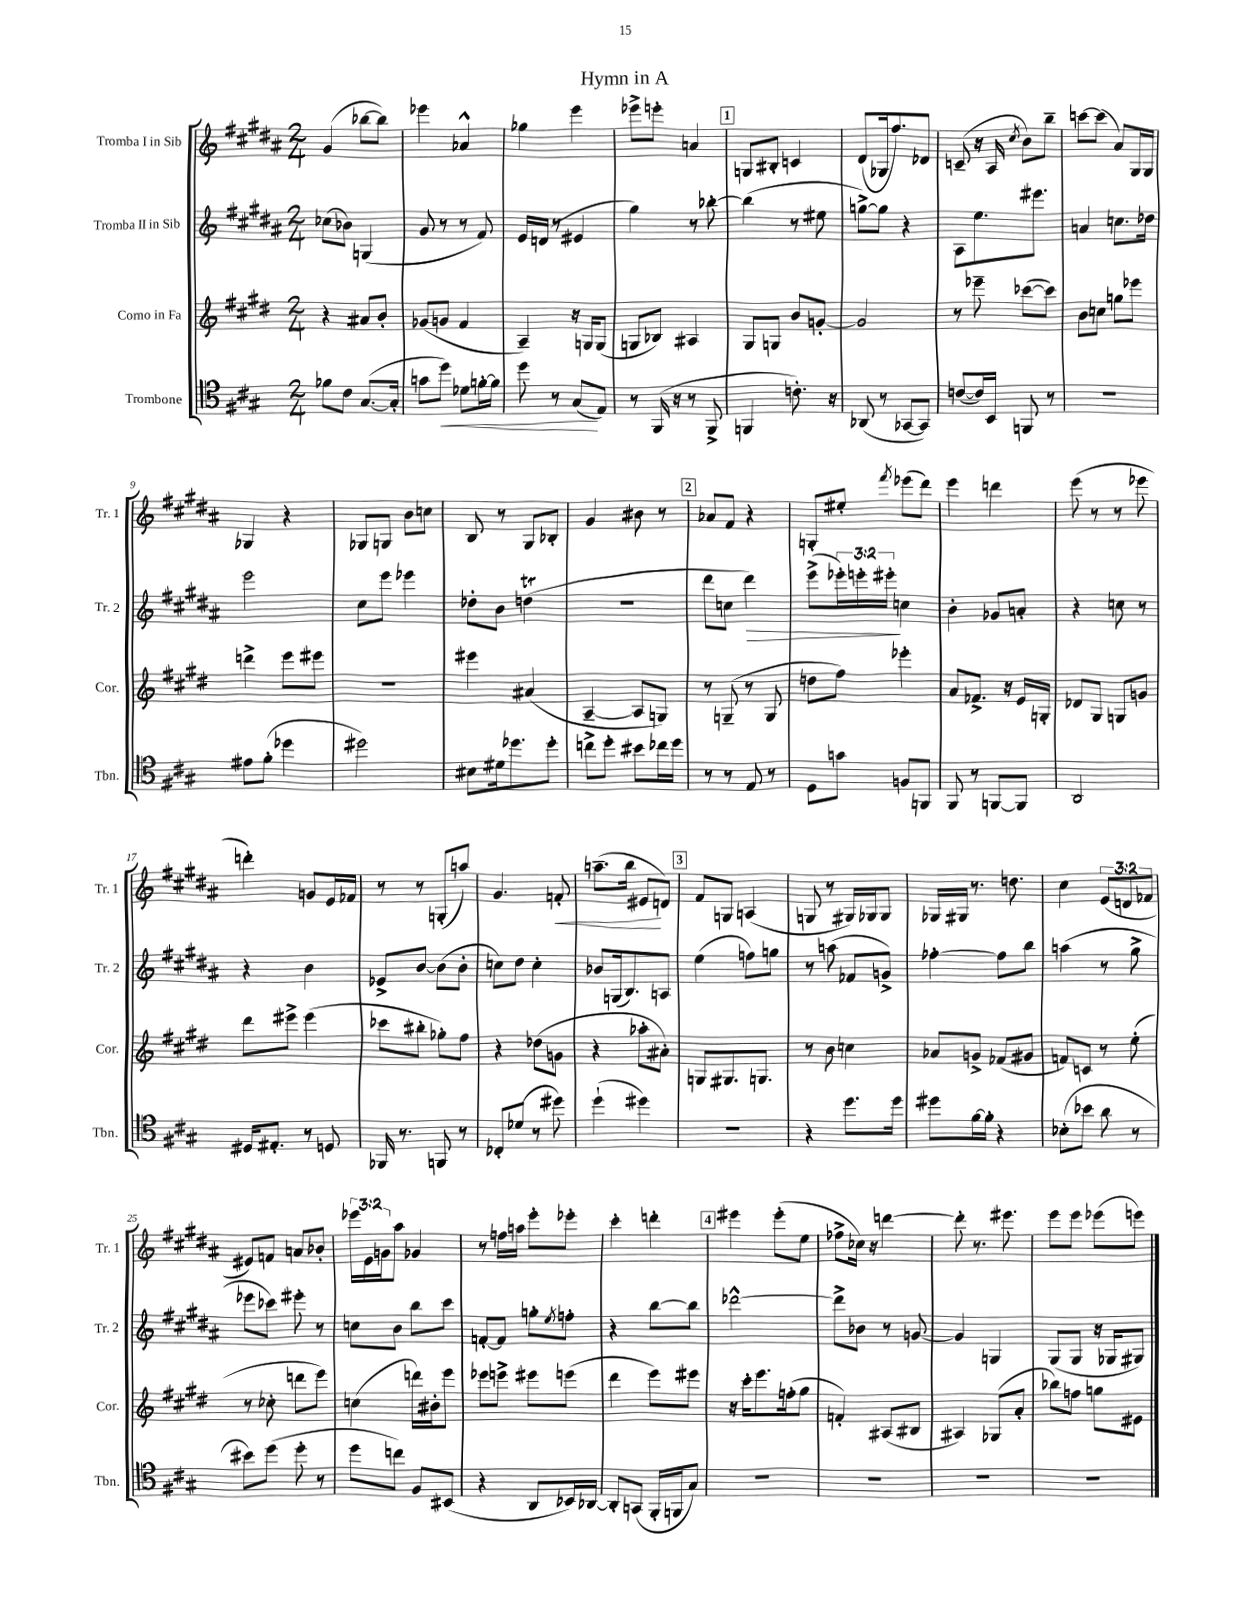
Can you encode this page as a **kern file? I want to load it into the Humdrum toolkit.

**kern	**dynam	**kern	**kern	**dynam	**kern	**dynam
*part4	*part4	*part3	*part2	*part2	*part1	*part1
*staff4	*staff4	*staff3	*staff2	*staff2	*staff1	*staff1
*I"Trombone	*	*I"Corno in Fa	*I"Tromba II in Sib	*	*I"Tromba I in Sib	*
*I'Tbn.	*	*I'Cor.	*I'Tr. 2	*	*I'Tr. 1	*
*clefC4	*	*clefG2	*clefG2	*	*clefG2	*
*k[f#c#g#]	*	*k[f#c#g#d#]	*k[f#c#g#d#a#]	*	*k[f#c#g#d#a#]	*
*M2/4	*	*M2/4	*M2/4	*	*M2/4	*
=1	=1	=1	=1	=1	=1	=1
8f-X\L	.	4r	(8cc-X\L	.	(4g#/	.
8c#\J	.	.	8b-X\J)	.	.	.
([8.G#/L	.	8a#X/L	(4Gn/	.	[8bb-X\L	.
.	.	8b'/J	.	.	8bb-\J])	.
16G#'/Jk]	.	.	.	.	.	.
=2	=2	=2	=2	=2	=2	=2
8gn\L	.	(8g-X/L	8g#/	.	4eee-X\	.
!	!LO:HP:b	!	!	!	!	!
8dd\J)	<	8gn/J	8r	.	.	.
8d-X\L	.	4f#/	8r	.	4a-X^^/	.
[16fn'\L	.	.	8f#/)	.	.	.
16f\JJ]	.	.	.	.	.	.
=3	=3	=3	=3	=3	=3	=3
8dd\	.	4A~/)	16e/LL	.	4gg-X\	.
.	.	.	(16dn/JJ	.	.	.
8r	.	.	8r	.	.	.
(8G#/L	.	16r	4e#X/	.	4eee\	.
.	.	16Gn/KL	.	.	.	.
8E/J)	[	(8G/J	.	.	.	.
=4	=4	=4	=4	=4	=4	=4
8r	.	8Gn/L	4gg#\)	.	8eee-X^\L	.
(16FF#/	.	8B-X/J)	.	.	8eeen'\J	.
16r	.	.	.	.	.	.
8r	.	4A#X/	8r	.	4an/	.
8FF#^/	.	.	[8bb-X'\	.	.	.
!!LO:REH:place=s1:t=1
=5	=5	=5	=5	=5	=5	=5
4FFn/	.	8G#/L	(4bb-\]	.	8Gn/L	.
.	.	8Gn/J	.	.	8B#X'/J	.
8.cn'\)	.	8b/L	8r	.	4cn/	.
.	.	[8gn'/J	8ee#X\	.	.	.
16r	.	.	.	.	.	.
=6	=6	=6	=6	=6	=6	=6
(8AA-X/	.	2g/]	[8ggn^\L)	.	(8d#/L	.
8r	.	.	8gg\J]	.	16G-X/k	.
.	.	.	.	.	8.ff#/)	.
[8GG-X/L	.	.	4r	.	.	.
8GG-/J])	.	.	.	.	8d-X/J	.
=7	=7	=7	=7	=7	=7	=7
([8cn/L	.	8r	8A#\L	.	(8cn~/	.
16c/L])	.	8eee-X~\	8.ee\	.	16r	.
16BB/JJ	.	.	.	.	16A#/	.
.	.	.	.	.	8qcc#/	.
8FFn/	.	([8ccc-X\L	.	.	8b\L)	.
.	.	.	8.eee#X\J	.	.	.
8r	.	8ccc-\J])	.	.	8bb~\J	.
=8	=8	=8	=8	=8	=8	=8
2r	.	8b\L	4an/	.	[8cccn\L	.
.	.	8ccn\J	.	.	(8ccc\J]	.
.	.	8ggn\L	8.ccn\L	.	8a#/L)	.
.	.	8eee-X\J	.	.	16G#/L	.
.	.	.	16dd-X\Jk	.	16G#/JJ	.
!!LO:LB:g=z
=9	=9	=9	=9	=9	=9	=9
8e#X\L	.	4dddn^\	2eee\	.	4G-X/	.
(8f#'\J	.	.	.	.	.	.
4dd-X\	.	8eee\L	.	.	4r	.
.	.	8eee#X\J	.	.	.	.
=10	=10	=10	=10	=10	=10	=10
2dd#X\)	.	2r	8cc#\L	.	8G-X/L	.
.	.	.	8eee\J	.	8Gn/J	.
.	.	.	4eee-X\	.	8b\L	.
.	.	.	.	.	8ccn\J	.
=11	=11	=11	=11	=11	=11	=11
8B#X\L	.	4eee#X\	8dd-X'\L	.	8B/	.
16d#X\k	.	.	8b\J	.	8r	.
8.dd-X\	.	.	.	.	.	.
.	.	(4a#X/	(4ddnT\	.	8G#/L	.
8dd-'\J	.	.	.	.	8B-X'/J	.
=12	=12	=12	=12	=12	=12	=12
8ccn^\L	.	[4A~/	2r	.	4g#/	.
8dd'\J	.	.	.	.	.	.
8b#X\L	.	8A/L]	.	.	8b#X\	.
16cc-X\L	.	8Gn/J)	.	.	8r	.
16dd\JJ	.	.	.	.	.	.
!!LO:REH:place=s1:t=2
=13	=13	=13	=13	=13	=13	=13
8r	.	8r	8ddd#\L	.	8a-X/L	.
8r	.	(8Gn~/	8ccn\J	.	8f#/J	.
!	!	!	!	!LO:HP:b	!	!
8E/	.	8r	4ddd#\)	>	4r	.
8r	.	8G/	.	.	.	.
=14	=14	=14	=14	=14	=14	=14
8D\L	.	8ddn\L	(8eee^\L	.	8Gn'/L	.
8gn\J	.	8ff#\J)	24eee-X'\L)	.	8ee#X'/J	.
.	.	.	24eeen'\	.	.	.
.	.	.	24eee#X'\JJ	.	.	.
.	.	.	.	.	8qfff#/	.
8Fn/L	.	4eee-X'\	4ccn\	]	(8eee-X\L	.
8FFn/J	.	.	.	.	8ddd#\J)	.
=15	=15	=15	=15	=15	=15	=15
8FF#/	.	8a/L	4b'\	.	4eee\	.
8r	.	8.f-X^/J	.	.	.	.
[8FFn/L	.	.	8g-X/L	.	4dddn\	.
.	.	16r	.	.	.	.
8FF/J]	.	16e/LL	8an'/J	.	.	.
.	.	16Gn'/JJ	.	.	.	.
=16	=16	=16	=16	=16	=16	=16
2AA/	.	8d-X/L	4r	.	(8eee\	.
.	.	8G#/J	.	.	8r	.
.	.	8Gn/L	8ccn\	.	8r	.
.	.	8gn/J	8r	.	8eee-X\	.
!!LO:LB:g=z
=17	=17	=17	=17	=17	=17	=17
16D#X/KL	.	8ddd#\L	4r	.	4dddn'\)	.
8.E#X'/J	.	.	.	.	.	.
.	.	8eee#X^\J	.	.	.	.
8r	.	(4eee#\	4b\	.	8gn/L	.
8Dn/	.	.	.	.	16e/L	.
.	.	.	.	.	16f-X/JJ	.
=18	=18	=18	=18	=18	=18	=18
16FF-X/	.	8ccc-X\L	8e-X^/L	.	8r	.
8.r	.	.	.	.	.	.
.	.	8bb#X'\J	[8b/J	.	8r	.
8FFn/	.	8gg-X'\L)	(8b\L]	.	(8Gn'/L	.
8r	.	8ff#\J	8b'\J	.	8aan/J)	.
=19	=19	=19	=19	=19	=19	=19
8C-X'/L	.	4r	8ccn\L)	.	4.g#/	.
(8d-X/J	.	.	8dd#\J	.	.	.
8r	.	(8dd-X\L	4cc'\	.	.	.
!	!	!	!	!	!	!LO:HP:b
8dd#X\)	.	8gn\J	.	.	8fn'/	<
=20	=20	=20	=20	=20	=20	=20
(4dd`\	.	4r	8b-X/L	.	(8.aan~\L	.
.	.	.	(16Gn/k	.	.	.
.	.	.	8.B/)	.	16bb\Jk	.
4dd#X\)	.	8aa-X'\L	.	.	8e#X/L	.
.	.	8a#X'\J)	8An/J	.	8dn/J)	[
!!LO:REH:place=s1:t=3
=21	=21	=21	=21	=21	=21	=21
2r	.	8Gn/L	(4ee\	.	8f#/L	.
.	.	8.G#X/	.	.	8Gn/J	.
.	.	.	8ffn\L)	.	(4An/	.
.	.	8.Gn/J	.	.	.	.
.	.	.	8ggn\J	.	.	.
=22	=22	=22	=22	=22	=22	=22
4r	.	8r	8r	.	8Gn/	.
.	.	8b\	(8aan\	.	8r	.
8.dd\L	.	4ccn\	8f-X/L	.	16G#X/LL)	.
.	.	.	.	.	16G-X/J	.
.	.	.	8gn^/J)	.	8G-/J	.
16dd\Jk	.	.	.	.	.	.
=23	=23	=23	=23	=23	=23	=23
8dd#X\L	.	8a-X/L	[4ff-X'\	.	16G-X/LL	.
.	.	.	.	.	16G#X/JJ	.
[16f#\L	.	8gn^/J	.	.	8.r	.
16f#'\JJ]	.	.	.	.	.	.
4r	.	(8f-X/L	8ff-\L]	.	.	.
.	.	.	.	.	8.ddn\	.
.	.	8g#X/J	8bb\J	.	.	.
=24	=24	=24	=24	=24	=24	=24
(8B-X'\L	.	8fn/L)	(4aan\	.	4cc#\	.
8b-X\J	.	8cn/J	.	.	.	.
8a\	.	8r	8r	.	(12e/L	.
.	.	.	.	.	12dn/	.
8r	.	(8ee'\	8gg#^\	.	.	.
.	.	.	.	.	12f-X/J	.
!!LO:LB:g=z
=25	=25	=25	=25	=25	=25	=25
8b#X\L)	.	8r	8eee-X\L	.	8e#X/L)	.
(8dd\J	.	8cc-X'\	8ccc-X\J)	.	8fn/J	.
8dd'\	.	8dddn\L	8eee#X'\	.	8an/L	.
8r	.	8eee\J)	8r	.	8b-X'/J	.
=26	=26	=26	=26	=26	=26	=26
8dd\L	.	(4ccn\	8ccn\L	.	24eee-X\LL	.
.	.	.	.	.	24e\	.
.	.	.	.	.	24gn\J	.
8ccn\J)	.	.	8b\J	.	8aa#\J	.
8F#/L	.	16dddn\LL)	8bb\L	.	4g-X/	.
.	.	16b#X'\J	.	.	.	.
(8BB#X/J	.	8eee\J	8ccc#\J	.	.	.
=27	=27	=27	=27	=27	=27	=27
4r	.	8eee-X\L	[8fn'/L	.	8r	.
.	.	8eeen^\J	8f/J]	.	16ffn\LL	.
.	.	.	.	.	16aan\JJ	.
8AA/L	.	8eee#X\L	8ggn'\L	.	8eee'\L	.
.	.	.	8qee/	.	.	.
16BB-X/L)	.	(8eeen\J	8ffn'\J	.	8eee-X'\J	.
[16AA-X/JJ	.	.	.	.	.	.
=28	=28	=28	=28	=28	=28	=28
8AA-'/L]	.	4ddd#\	4r	.	4ccc#'\	.
(8GGn/J	.	.	.	.	.	.
16FF#'/LL	.	8eee\L)	[8bb\L	.	4dddn'\	.
16FFn/J	.	.	.	.	.	.
8G#/J)	.	8eee#X\J	8bb\J]	.	.	.
!!LO:REH:place=s1:t=4
=29	=29	=29	=29	=29	=29	=29
2r	.	16r	[2ddd-X^^\	.	4eee#X\	.
.	.	16ccc#'\KL	.	.	.	.
.	.	8.eee\	.	.	.	.
.	.	.	.	.	(8eee#'\L	.
.	.	(16ffn'\k	.	.	.	.
.	.	8gg#\J	.	.	8ee\J	.
=30	=30	=30	=30	=30	=30	=30
2r	.	4fn'/)	8ddd-^\L]	.	8ff-X^\L	.
.	.	.	8b-X\J	.	16cc-X\Jk)	.
.	.	.	.	.	16r	.
.	.	(8A#X/L	8r	.	[4dddn\	.
.	.	8B#X/J	[8gn/	.	.	.
=31	=31	=31	=31	=31	=31	=31
2r	.	4A#X/)	4g/]	.	8ddd'\]	.
.	.	.	.	.	8.r	.
.	.	(8G-X/L	4Gn/	.	.	.
.	.	.	.	.	8.eee#X\	.
.	.	8a'/J	.	.	.	.
=32	=32	=32	=32	=32	=32	=32
2r	.	8bb-X\L)	(8G#/L	.	8eee\L	.
.	.	8ffn\J	8G#/J	.	8eee\J	.
.	.	8ggn\L	16r	.	(8eee-X\L	.
.	.	.	16G-X/KL	.	.	.
.	.	8e#X\J	8G#X/J)	.	8eeen\J)	.
==	==	==	==	==	==	==
*-	*-	*-	*-	*-	*-	*-
